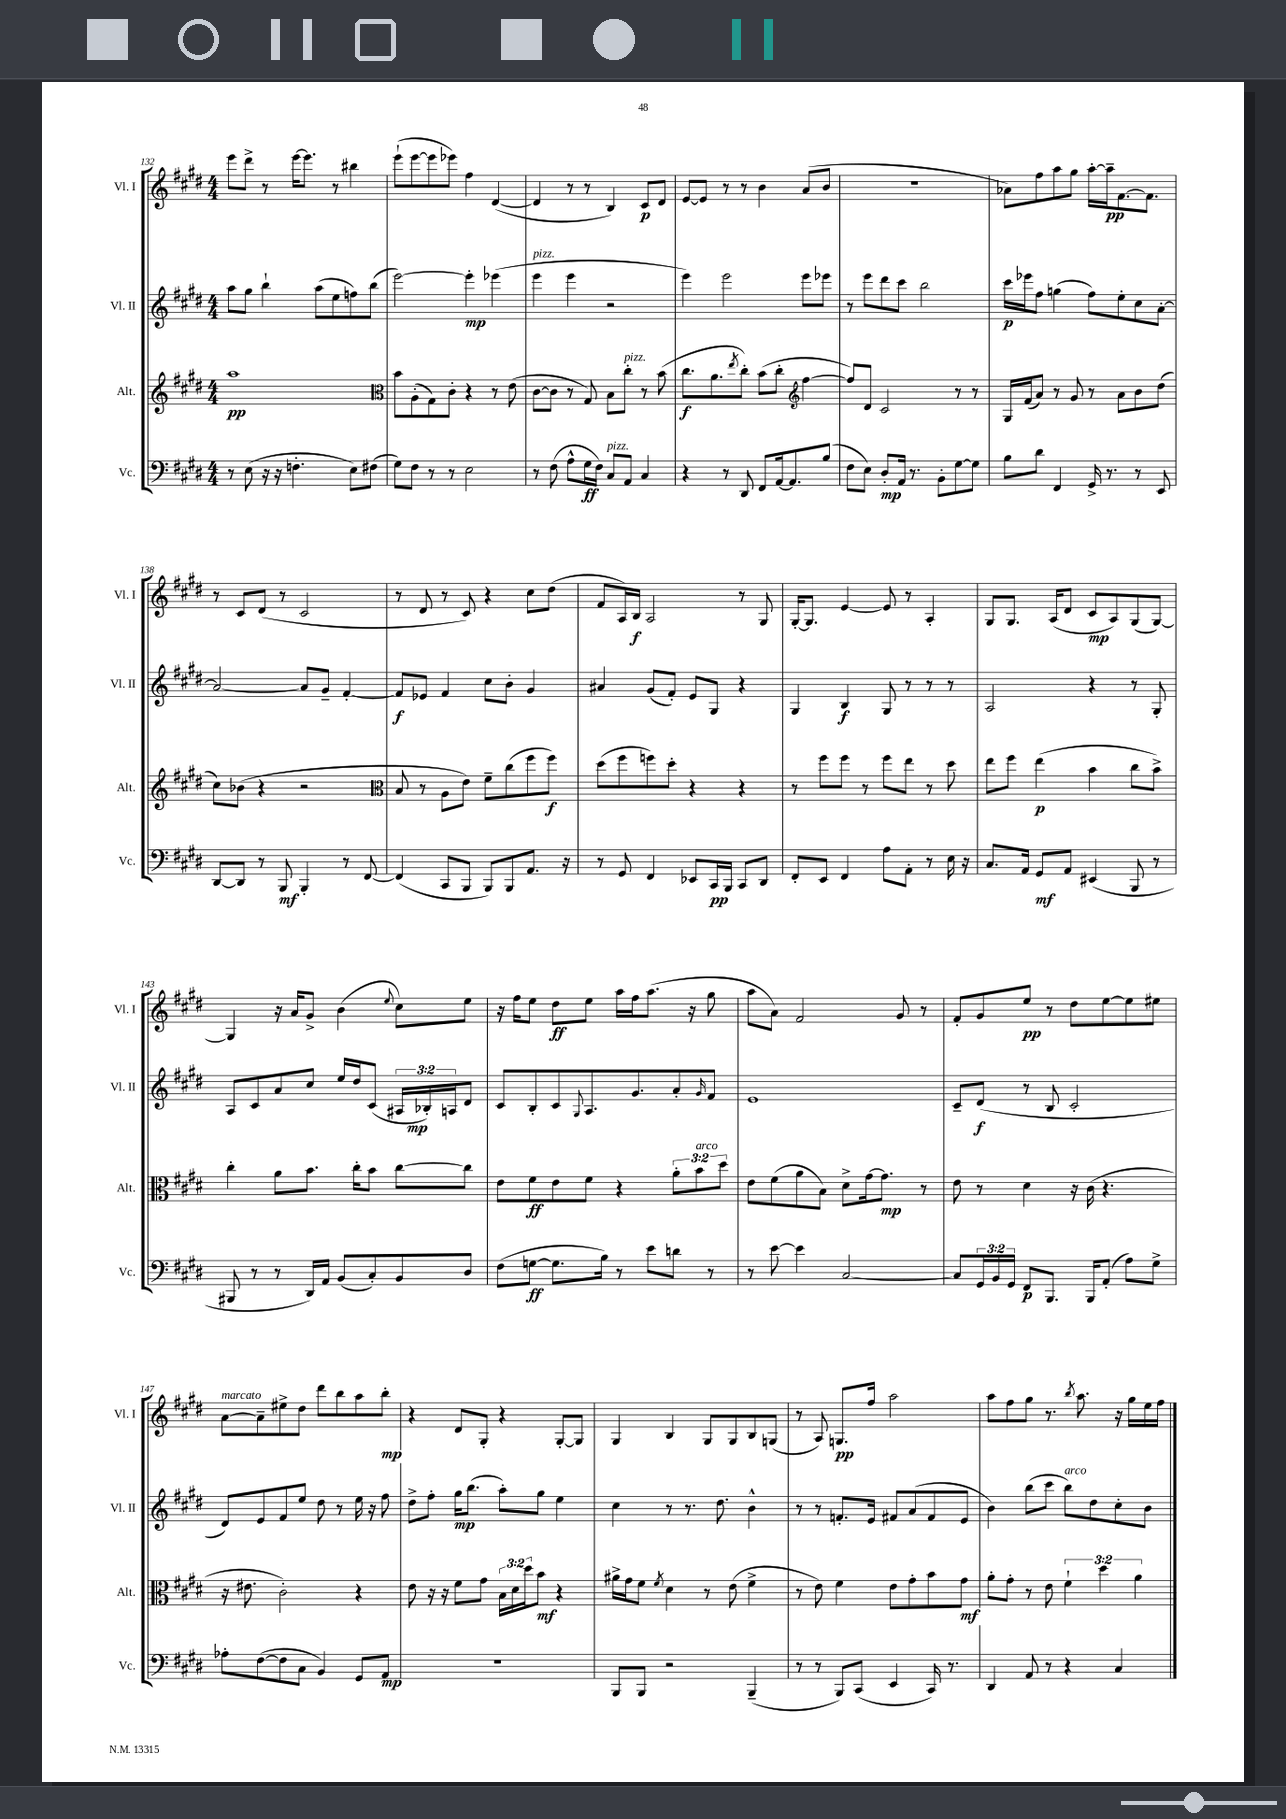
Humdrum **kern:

**kern	**kern	**kern	**kern
*staff4	*staff3	*staff2	*staff1
*clefF4	*clefG2	*clefG2	*clefG2
*k[f#c#g#d#]	*k[f#c#g#d#]	*k[f#c#g#d#]	*k[f#c#g#d#]
*M4/4	*M4/4	*M4/4	*M4/4
8r	1aa	8aa\L	8eee\L
(8E\	.	8gg#\J	8ddd#^\J
16r	.	4bb`\	8r
16r	.	.	.
4.F'\	.	.	[16eee\LK
.	.	.	8.eee\]J
.	.	(8aa\L	.
.	.	8ee\	8r
8E\L)	.	8ff\)	4bb#\
(8F#\J	.	(8bb\J	.
=	=	=	=
*	*clefC3	*	*
8G#\L)	8b\L	[2eee\)	(8eee`\L
8F#\J	(8A'\	.	[8eee\
8r	8G#\)	.	8eee\]
8r	8c#'\J	.	8eee-\J)
2E\	4r	4eee'\]	4ff#\
.	8r	(4eee-\	([4d#/
.	(8e\	.	.
=	=	=	=
8r	[8c#\L	4eee\	4d#/]
(8F#\	8c#\]J	.	.
8A^^\L	8r	4eee\	8r
16G#\L	8G#/)	.	8r
16F#\JJ)	.	.	.
8C#/L	8B\L	2r	4B/)
8AA/J	8cc#'\J	.	.
4C#/	8r	.	8c#/L
.	(8b\	.	8d#/J
=	=	=	=
4r	8.cc#\L	4eee\)	[8e/L
.	.	.	8e/]J
.	8.a\	.	.
8r	.	2eee\	8r
.	8qee/	.	.
8DD#/	8cc#'\J)	.	8r
8FF#/L	(8b\L	.	4b\
[16AA/k	8cc#'\J	.	.
8.AA/]	.	.	.
*	*clefG2	*	*
.	[4ff#\	8eee\L	(8a/L
(8B/J	.	8eee-\J	8b/J
=	=	=	=
8F#\L	8ff#/]L)	8r	1r
8E\J)	8d#/J	8eee\L	.
8D#'/L	2c#/	8ddd#\	.
16AA/Jk	.	8ccc#\J	.
8.r	.	.	.
.	.	2bb\	.
8BB'\L	.	.	.
[8G#\	8r	.	.
8G#\]J	8r	.	.
=	=	=	=
8B\L	16G#/LL	16ccc#\LL	8a-\L)
.	(16f#/J	16eee-\J	.
8d#\J	8a/J)	8ff#\J	8ff#\
4FF#/	8r	(4gg\	8aa\
.	8g#/	.	8gg#\J
16GG#^/	8r	8ff#\L)	[16aa'\LL
8.r	.	.	16aa~\]J
.	8a\L	8ee'\	[8.f#\
8r	8b\	8cc#\	.
.	.	.	8.f#\]J
8EE/	(8dd#\J	[8a'\J	.
=	=	=	=
[8DD#/L	8cc#\L)	2a/_	8r
8DD#/]J	(8b-\J	.	8c#/L
8r	4r	.	(8d#/J
8BBB/	.	.	8r
4BBB'/	2r	8a/]L	2c#/
.	.	8g#~/J	.
8r	.	[4f#'/	.
[8FF#/	.	.	.
=	=	=	=
*	*clefC3	*	*
(4FF#/]	8B/	8f#/]L	8r
.	8r	8e-/J	8d#/
8CC#/L	8A\L	4f#/	8r
8BBB/J	8e\J)	.	8c#/)
8BBB/L)	8f#~\L	8cc#\L	4r
8BBB/	(8cc#\	8b'\J	.
8.AA/J	8ff#\	4g#/	8cc#\L
.	8ff#\J)	.	(8dd#\J
16r	.	.	.
=	=	=	=
8r	(8dd#\L	4a#/	8f#/L
8GG#/	8ff#\	.	16A/L)
.	.	.	16B/JJ
4FF#/	8ff\)	(8g#/L	2A/
.	8dd#'\J	8f#'/J)	.
8EE-/L	4r	8e/L	.
16CC#/L	.	8G#/J	.
16BBB/JJ	.	.	.
8CC#/L	4r	4r	8r
8DD#/J	.	.	8G#/
=	=	=	=
8FF#'/L	8r	4G#/	[16G#'/LK
.	.	.	8.G#/]J
8EE/J	8ff#\L	.	.
4FF#/	8ff#\J	4B/	[4e/
.	8r	.	.
8A\L	8ff#\L	8G#/	8e/]
8AA'\J	8ee\J	8r	8r
8r	8r	8r	4A'/
16E\	8dd#\	8r	.
16r	.	.	.
=	=	=	=
8.C#/L	8ee\L	2A/	8G#/L
.	8ff#\J	.	8.G#/J
16AA/Jk	.	.	.
8GG#/L	(4ee\	.	.
.	.	.	(16A/LK
8AA/J	.	.	8d#/J
(4EE#/	4b\	4r	8c#/L
.	.	.	8A/)
8BBB/	8cc#\L	8r	(8G#/
8r	8b^\J)	8G#'/	[8G#/J)
=	=	=	=
8BBB#/	4cc#'\	8A/L	4G#/]
8r	.	8c#/	.
8r	8a\L	8a/	16r
.	.	.	16a/LK
16DD#/LL)	8.b\J	8cc#/J	8g#^/J
16AA/JJ	.	.	.
(8BB/L	.	16ee/LL	(4b\
.	16cc#'\LK	16dd#/J	.
8C#'/)	8b\J	(8c#/J	.
.	.	.	8qqee/
8BB/	[8cc#\L	24A#/LL	8cc#\L)
.	.	24B-'/)	.
.	.	24A/J	.
8D#/J	8cc#\]J	8d#/J	8ee\J
=	=	=	=
(8F#\L	8e\L	8c#/L	16r
.	.	.	16ff#\LK
[8G\J	8f#\	8B'/	8ee\J
8.G\]L	8e\	8c#/	8dd#\L
.	.	8qqG#/	.
.	8f#\J	8.A/	8ee\J
16B\Jk)	.	.	.
8r	4r	.	16aa\LL
.	.	8.g#/	16ff#\J
8e\L	.	.	(8.aa\J
8d\J	12a'\L	8a'/	.
.	.	.	16r
.	12b\	.	.
.	.	16qqg#/	.
8r	.	8f#/J	8gg#\
.	12dd#\J	.	.
=	=	=	=
8r	8e\L	1e	8aa\L
[8e\	(8f#\	.	8a\J)
4e\]	8a\	.	2f#/
.	8B\J)	.	.
[2C#/	8d#^\L	.	.
.	[16g#\k	.	.
.	8.g#\]J	.	.
.	.	.	8g#/
.	8r	.	8r
=	=	=	=
8C#/]L	8e\	8c#~/L	8f#'/L
24GG#/L	8r	(8d#/J	8g#/
24BB/	.	.	.
24GG#/JJ	.	.	.
8FF#/L	4d#\	8r	8ee/J
8.BBB/J	.	8B/	8r
.	16r	2c#'/	8dd#\L
16BBB/LK	(16c#\	.	.
(8AA'/J	4.r	.	[8ee\
8A\L)	.	.	8ee\]
8G#^\J	.	.	8ee#\J
=	=	=	=
8A-'\L	16r	8d#/L)	[8a\L
.	8.e#\	.	.
([8F#\	.	8e/	8a~\]
8F#\]	2c#'\)	8f#/	8ee#^\
8C#\J	.	8ee/J	8dd#\J
4BB/)	.	8dd#\	8ddd#\L
.	.	8r	8bb\
8GG#/L	4r	16ee\	8aa\
.	.	16r	.
8AA/J	.	8ff#\	8bb'\J
=	=	=	=
1r	8e\	8dd#^\L	4r
.	16r	8ff#'\J	.
.	16r	.	.
.	8f#\L	16gg#\LK	8d#/L
.	.	(8.bb\J	.
.	8g#\J	.	8G#'/J
.	24B\LL	8aa'\L)	4r
.	24d#\	.	.
.	24dd#\J	.	.
.	8b\J	8gg#\J	.
.	4r	4ee\	[8G#'/L
.	.	.	8G#/]J
=	=	=	=
8BBB/L	16a#^\LL	4cc#\	4G#/
.	16g#\J	.	.
8BBB/J	8f#\J	.	.
.	8qf#/	.	.
2r	4d#\	8r	4B/
.	.	8.r	.
.	8r	.	8G#/L
.	.	8.dd#\	.
.	(8e\	.	8G#/
(4BBB~/	4f#^\	4b^^\	8B/
.	.	.	(8G/J
=	=	=	=
8r	8r	8r	8r
8r	8e\)	8r	8A/)
8BBB/L)	4f#\	8.f'/L	8.G/L
(8CC#/J	.	.	.
.	.	16e/Jk	16ff#/Jk
4EE/	8e\L	8f#/L	2aa\
.	8g#'\	(8a/	.
16CC#/)	8b\	8f#/	.
8.r	.	.	.
.	8g#\J	8e/J	.
=	=	=	=
4DD#/	8a'\L	4b\)	8aa\L
.	8g#'\J	.	8ff#\
8AA/	8r	(8bb\L	8gg#\J
8r	8e\	8ccc#\J	8.r
4r	6f#`\	8bb\L)	.
.	.	.	8qbb/
.	.	.	8.aa\
.	.	8dd#\	.
.	6dd#\	.	.
4C#/	.	8cc#'\	16r
.	.	.	16gg#\LL
.	6a\	.	.
.	.	8b\J	16ee\
.	.	.	16ff#\JJ
==	==	==	==
*-	*-	*-	*-
